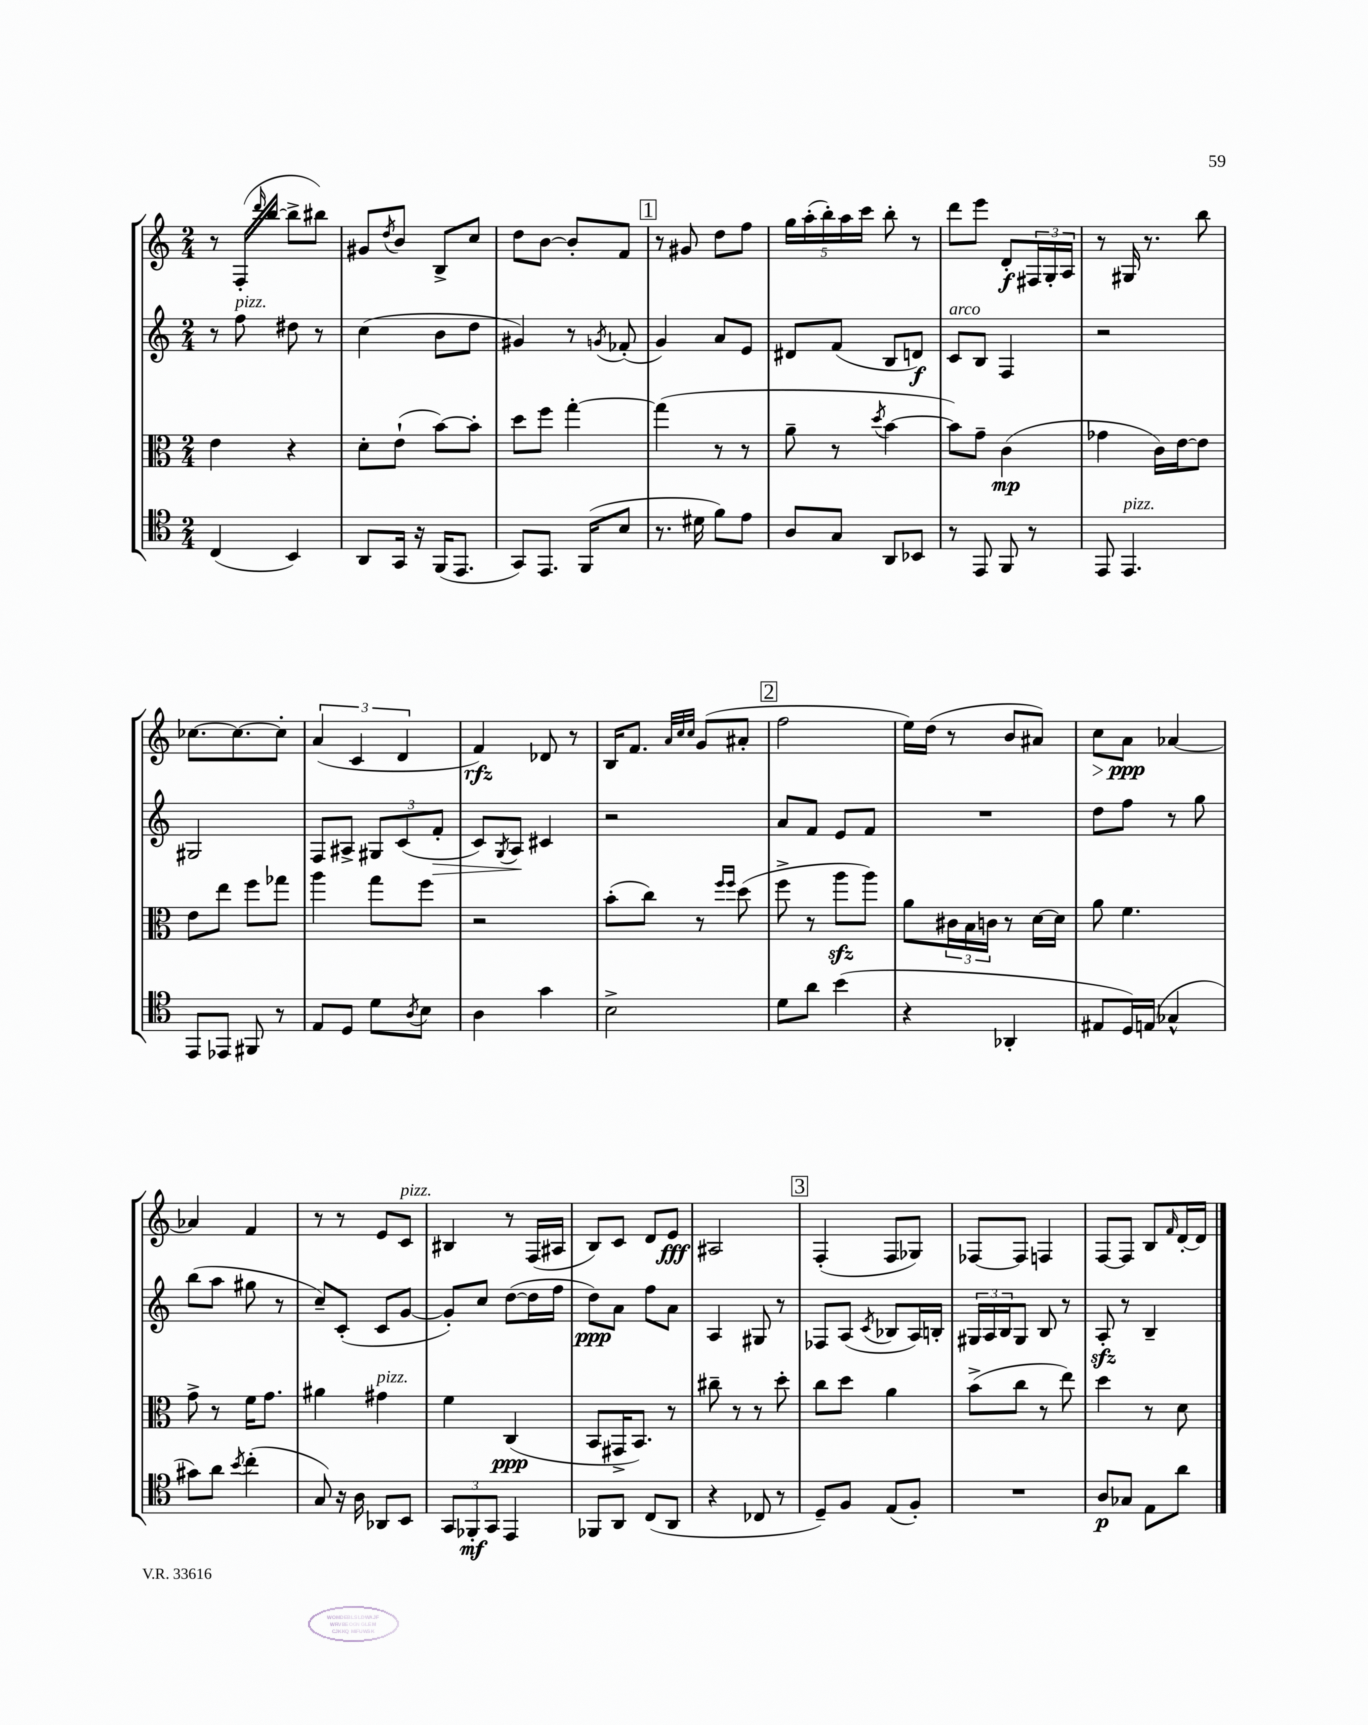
<<
\new StaffGroup <<
\new Staff = "s0" {
    \clef treble \key c \major \numericTimeSignature \time 2/4
    r8 f16-.( \grace { d'''16 } b''16~ b''8-> bis''8) |
    gis'8 \acciaccatura { d''8 } b'8 b8-> c''8 |
    d''8 b'8~ b'8-. f'8 |
    \mark \markup { \box "1" } r8 gis'8 d''8 f''8 |
    \tuplet 5/4 { g''16 a''16-.( b''16-.) a''16 c'''16 } b''8-. r8 |
    d'''8 e'''8 d'8-.\f \tuplet 3/2 { fis16 g16-. a16 } |
    r8 gis16 r8. b''8 |
    ces''8.~ ces''8.~ ces''8-. |
    \tuplet 3/2 { a'4( c'4 d'4 } |
    f'4\rfz) des'8 r8 |
    b16 f'8. \grace { a'32 c''32 c''32 } g'8( ais'8-. |
    \mark \markup { \box "2" } f''2 |
    e''16) d''16( r8 b'8 ais'8) |
    c''8\> a'8\ppp\! aes'4~ |
    aes'4 f'4 |
    r8 r8 e'8 c'8^\markup { \italic "pizz." } |
    bis4 r8 f16( ais16 |
    b8) c'8 d'8 e'8\fff |
    ais2 |
    \mark \markup { \box "3" } f4-.( f8 ges8) |
    fes8~ fes8 f4 |
    f8~ f8 b8 \grace { f'16 } d'16~-. d'16 \bar "|." |
}
\new Staff = "s1" {
    \clef treble \key c \major \numericTimeSignature \time 2/4
    r8 f''8^\markup { \italic "pizz." } dis''8 r8 |
    c''4( b'8 d''8 |
    gis'4) r8 \acciaccatura { g'8 } fes'8-.( |
    \mark \markup { \box "1" } g'4) a'8 e'8 |
    dis'8 f'8( b8 d'8\f) |
    c'8^\markup { \italic "arco" } b8 f4 |
    r2 |
    gis2 |
    f8 ais8-> \tuplet 3/2 { gis8 c'8( f'8-.\> } |
    c'8) \acciaccatura { g8 } a8\! cis'4 |
    r2 |
    \mark \markup { \box "2" } a'8 f'8 e'8 f'8 |
    R2 |
    d''8 f''8 r8 g''8 |
    b''8( a''8 gis''8 r8 |
    c''8--) c'8-.( c'8 g'8~ |
    g'8-.) c''8 d''8~( d''16 f''16 |
    d''8\ppp) a'8 f''8 a'8 |
    a4 gis8 r8 |
    \mark \markup { \box "3" } fes8 a8( \acciaccatura { c'8 } bes8 a16) b16-. |
    \tuplet 3/2 { gis16 a16 b16 } gis8 b8 r8 |
    a8-.\sfz r8 b4-- \bar "|." |
}
\new Staff = "s2" {
    \clef alto \key c \major \numericTimeSignature \time 2/4
    e'4 r4 |
    d'8-. e'8-!( b'8~) b'8-. |
    d''8 f''8 g''4~-. |
    \mark \markup { \box "1" } g''4( r8 r8 |
    a'8-- r8 \acciaccatura { d''8 } b'4~ |
    b'8) g'8-- c'4\mp( |
    ges'4 c'16) e'16~ e'8 |
    e'8 e''8 f''8 ges''8 |
    a''4 g''8 f''8 |
    r2 |
    b'8-.( c''8) r8 \grace { f''16 f''16 } d''8( |
    \mark \markup { \box "2" } f''8-> r8 a''8\sfz a''8) |
    a'8 \tuplet 3/2 { cis'16 b16 c'16 } r8 d'16~ d'16 |
    a'8 f'4. |
    g'8-> r8 f'16 g'8. |
    ais'4 gis'4^\markup { \italic "pizz." } |
    f'4 c4\ppp( |
    b,8 gis,16-> b,8.) r8 |
    cis''8-- r8 r8 d''8-. |
    \mark \markup { \box "3" } c''8 d''8 a'4 |
    b'8->( c''8 r8 e''8) |
    d''4 r8 d'8 \bar "|." |
}
\new Staff = "s3" {
    \clef tenor \key c \major \numericTimeSignature \time 2/4
    c4( b,4) |
    a,8 g,16 r16 f,16( e,8. |
    g,8) e,8. f,16( b8 |
    \mark \markup { \box "1" } r8. dis'16 f'8) e'8 |
    a8 g8 a,8 bes,8 |
    r8 e,8 f,8 r8 |
    e,8 e,4.^\markup { \italic "pizz." } |
    e,8 ees,8 fis,8 r8 |
    e8 d8 d'8 \acciaccatura { a8 } b8 |
    a4 g'4 |
    b2-> |
    \mark \markup { \box "2" } d'8 a'8 b'4( |
    r4 aes,4-. |
    eis8 d16) e16( ges4-^ |
    gis'8) a'8 \acciaccatura { b'8 } c''4-.( |
    g8) r16 a16 aes,8 b,8 |
    \tuplet 3/2 { g,8 fes,8-.\mf g,8 } e,4 |
    fes,8 a,8 c8( a,8 |
    r4 ces8 r8 |
    \mark \markup { \box "3" } d8--) f8 e8( f8-.) |
    R2 |
    a8\p ges8 e8 a'8 \bar "|." |
}
>>
>>
\layout { \context { \Score \remove "Bar_number_engraver" } }
